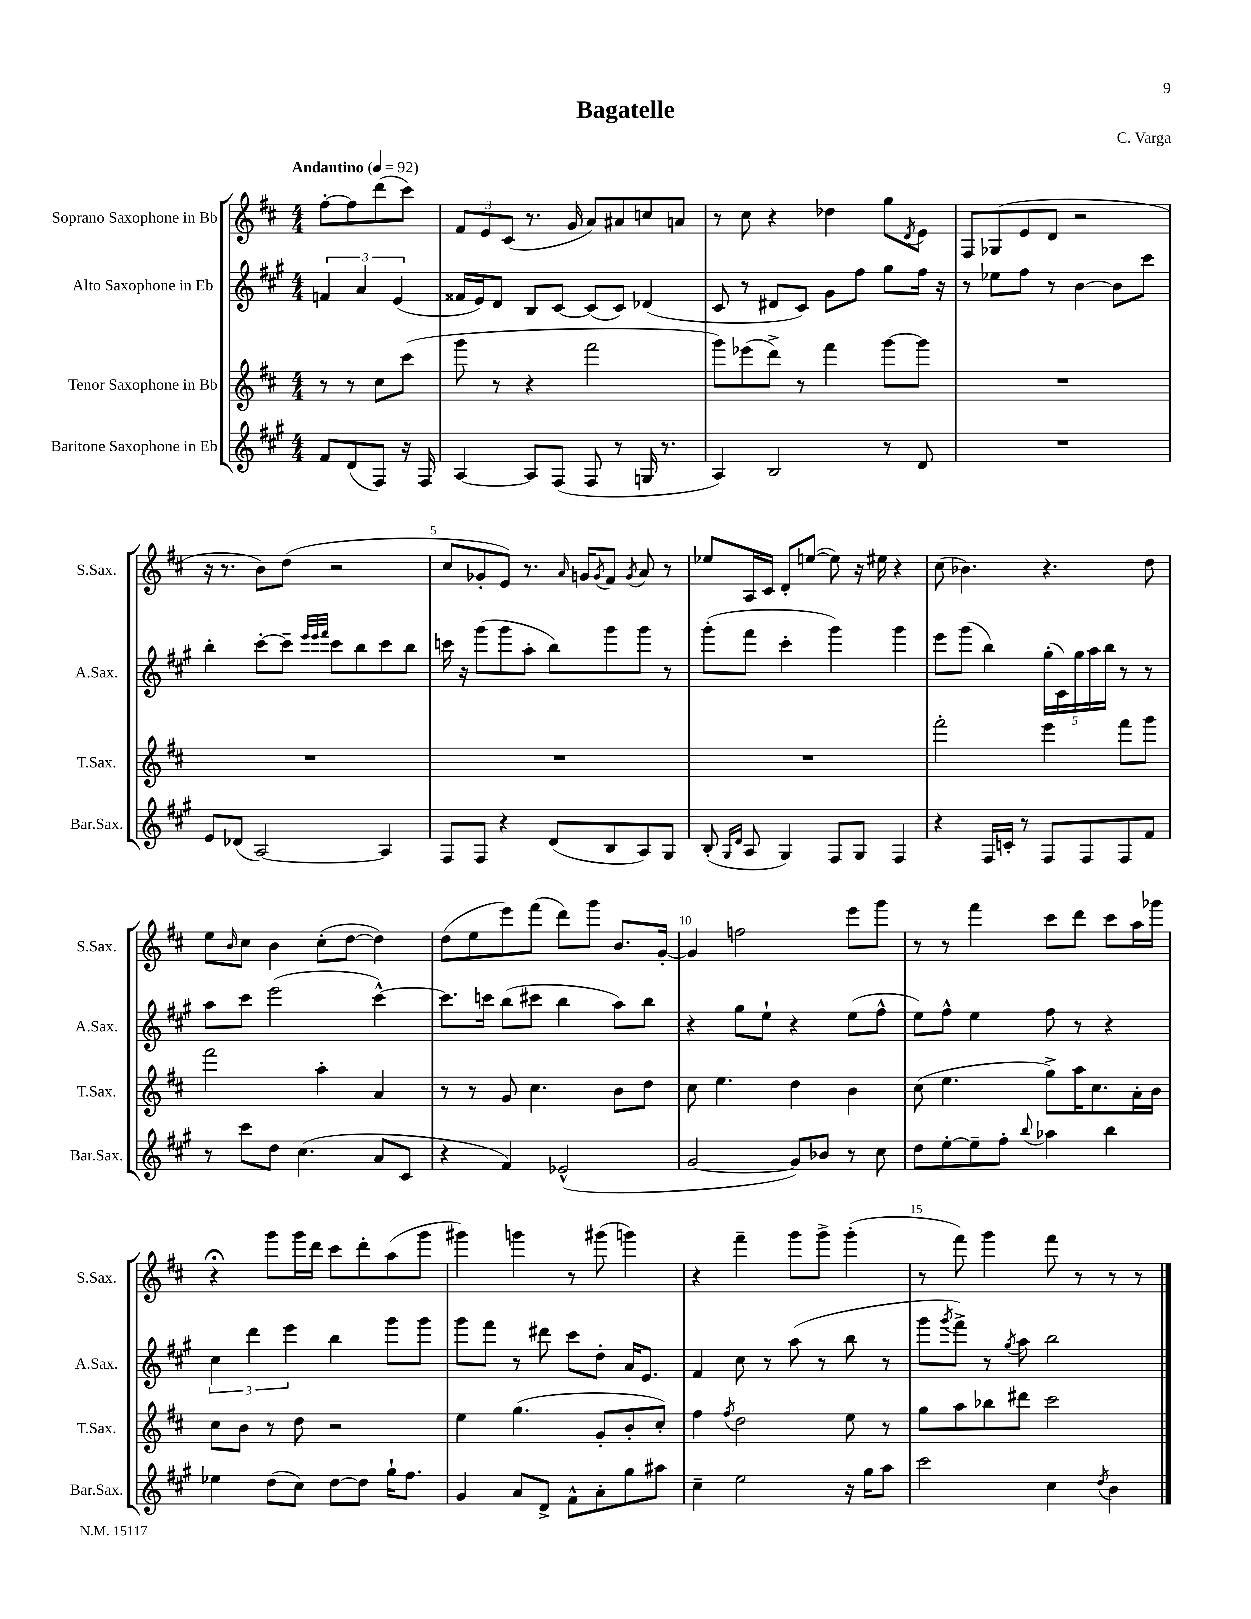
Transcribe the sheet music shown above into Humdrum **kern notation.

**kern	**kern	**kern	**kern
*part4	*part3	*part2	*part1
*staff4	*staff3	*staff2	*staff1
*I"Baritone Saxophone in Eb	*I"Tenor Saxophone in Bb	*I"Alto Saxophone in Eb	*I"Soprano Saxophone in Bb
*I'Bar.Sax.	*I'T.Sax.	*I'A.Sax.	*I'S.Sax.
*clefG2	*clefG2	*clefG2	*clefG2
*k[f#c#g#]	*k[f#c#]	*k[f#c#g#]	*k[f#c#]
*M4/4	*M4/4	*M4/4	*M4/4
*MM92	*MM92	*MM92	*MM92
=	=	=	=
!	!	!	!LO:TX:a:B:t=Andantino
8f#/L	8r	6fn/	[8ff#'\L
(8d/	8r	.	8ff#\]
.	.	6a/	.
8F#/J)	8cc#\L	.	(8ddd\
.	.	(6e/	.
16r	(8ccc#\J	.	8ccc#\J)
16F#/	.	.	.
=1	=1	=1	=1
[4A/	8ggg\	16f##X/LL	12f#/L
.	.	16e/J)	.
.	.	.	12e/
.	8r	8d/J	.
.	.	.	(12c#/J
8A/L]	4r	8B/L	8.r
(8F#/J	.	[8c#/J	.
.	.	.	16g/
8F#/	2fff#\	(8c#/L]	8a/L)
8r	.	8c#/J)	8a#X/
16Gn/	.	(4d-X/	8ccn/
8.r	.	.	.
.	.	.	8an/J
=2	=2	=2	=2
4A/)	8ggg\L)	8c#/	8r
.	(8eee-X\	8r	8cc#\
2B/	8ddd^\J)	8d#X/L	4r
.	8r	8c#/J)	.
.	4fff#\	8g#\L	4dd-X\
.	.	8ff#\J	.
8r	[8ggg\L	8gg#\L	8gg\L
.	.	.	8qd/
8d/	8ggg\J]	16ff#\Jk	8e\J
.	.	16r	.
=3	=3	=3	=3
1r	1r	8r	8F#/L
.	.	8ee-X\L	(8G-X/
.	.	8ff#\J	8e/
.	.	8r	8d/J
.	.	[4b\	2r
.	.	8b\L]	.
.	.	8ccc#\J	.
!!LO:LB:g=z
=4	=4	=4	=4
8e/L	1r	4bb'\	16r
.	.	.	8.r
(8d-X/J	.	.	.
[2A/)	.	[8ccc#'\L	8b\L)
.	.	8ccc#~\J]	(8dd\J
.	.	32qqeee/LLL	.
.	.	32qqeee/	.
.	.	32qqfff#/JJJ	.
.	.	8ccc#\L	2r
.	.	8bb\	.
4A/]	.	8ccc#\	.
.	.	8bb\J	.
=5	=5	=5	=5
8F#/L	1r	16cccn\	8cc#/L
.	.	16r	.
8F#/J	.	(8ggg#\L	8g-X'/
4r	.	8ggg#\	8e/J)
.	.	8aa'\J	8.r
(8d/L	.	8bb\L)	.
.	.	.	16qqa/
.	.	.	16gn/KL
.	.	.	8qg/
8B/	.	8ggg#\	8f#/J
.	.	.	8qg/
8A/)	.	8ggg#\J	8a/
8G#/J	.	8r	8r
=6	=6	=6	=6
(8B'/	1r	(8ggg#'\L	8ee-X/L
16qqG#/LL	.	.	.
16qqd/JJ	.	.	.
8A/	.	8fff#\J	16A/L
.	.	.	16c#/JJ
4G#/)	.	4ccc#'\	8d'/L
.	.	.	([8een/J
8F#/L	.	4ggg#\)	8ee\])
8G#/J	.	.	16r
.	.	.	16ee#X\
4F#/	.	4ggg#\	4r
=7	=7	=7	=7
4r	2fff#'\	8eee\L	(8cc#\
.	.	(8ggg#\J	4.b-X\)
16F#/LL	.	4bb\)	.
16cn'/JJ	.	.	.
8r	.	.	.
8F#/L	4eee\	(20gg#'\LL	4.r
.	.	20c#\)	.
.	.	20gg#\	.
8F#/	.	.	.
.	.	20aa\	.
.	.	20bb\JJ	.
8F#/	8fff#\L	8r	.
8f#/J	8ggg\J	8r	8dd\
!!LO:LB:g=z
=8	=8	=8	=8
8r	2fff#\	8aa\L	8ee\L
.	.	.	16qqb/
8ccc#\L	.	8ccc#\J	8cc#\J
8dd\J	.	(2eee\	4b\
(4.cc#\	.	.	.
.	4aa'\	.	(8cc#'\L
.	.	.	[8dd\J
8a/L	4a/	[4ccc#^^\)	4dd\])
8c#/J	.	.	.
=9	=9	=9	=9
4r	8r	8.ccc#\L]	(8dd\L
.	8r	.	8ee\
.	.	16cccn\Jk	.
4f#/)	8g/	(8bb\L	8eee\)
.	4.cc#\	8ccc#X\J	(8fff#\J
(2e-X^^/	.	4bb\	8ddd\L)
.	.	.	8ggg\J
.	8b\L	8aa\L)	8.b/L
.	8dd\J	8bb\J	.
.	.	.	[16g'/Jk
=10	=10	=10	=10
[2g#/	8cc#\	4r	4g/]
.	4.ee\	.	.
.	.	8gg#\L	2ffn\
.	.	8ee`\J	.
8g#/L])	4dd\	4r	.
8b-X/J	.	.	.
8r	4b\	(8ee\L	8eee\L
8cc#\	.	8ff#^^\J	8ggg\J
=11	=11	=11	=11
8dd\L	(8cc#\	8ee\L)	8r
[8ee'\	4.ee\	8ff#^^\J	8r
8ee~\]	.	4ee\	4fff#\
8ff#'\J	.	.	.
8qqbb/	.	.	.
4aa-X\	8gg^\L)	8ff#\	8ccc#\L
.	16aa\K	8r	8ddd\J
.	8.cc#\	.	.
4bb\	.	4r	8ccc#\L
.	16a'\L	.	16aa\L
.	16b\JJ	.	16ggg-X\JJ
!!LO:LB:g=z
=12	=12	=12	=12
4ee-X\	8cc#\L	6cc#\	4r;<
.	8b\J	.	.
.	.	6ddd\	.
(8dd\L	8r	.	8ggg\L
.	.	6eee\	.
8cc#\J)	8dd\	.	16ggg\L
.	.	.	16ddd\JJ
[8dd\L	2r	4bb\	8ccc#\L
8dd\J]	.	.	8ddd'\
16gg#`\KL	.	8ggg#\L	(8aa\
8.ff#\J	.	.	.
.	.	8ggg#\J	8ggg\J
=13	=13	=13	=13
4g#/	4ee\	8ggg#\L	4ggg#X\)
.	.	8fff#\J	.
8a/L	(4.gg\	8r	4gggn\
8d^/J	.	8ddd#X\	.
8f#^^\L	.	8ccc#\L	8r
8a'\	8g'/L	8dd'\J	(8ggg#X\
8gg#\	8b'/	16a/KL	4gggn\)
.	.	8.e/J	.
8aa#X\J	8cc#'/J)	.	.
=14	=14	=14	=14
4cc#~\	4ff#\	4f#/	4r
.	8qff#/	.	.
2ee\	2dd\	8cc#\	4fff#~\
.	.	8r	.
.	.	(8aa\	8ggg\L
.	.	8r	8ggg^\J
16r	8ee\	8bb\	(4ggg'\
16gg#\KL	.	.	.
8aa\J	8r	8r	.
=15	=15	=15	=15
2ccc#\	8gg\L	8ggg#\L	8r
.	.	8qggg#/	.
.	8aa\	8fff#^\J)	8fff#\)
.	8bb-X\	8r	4ggg\
.	.	8qgg#/	.
.	8ddd#X\J	8aa\	.
4cc#\	2ccc#\	2bb\	8fff#\
.	.	.	8r
8qdd/	.	.	.
4b\	.	.	8r
.	.	.	8r
==	==	==	==
*-	*-	*-	*-
